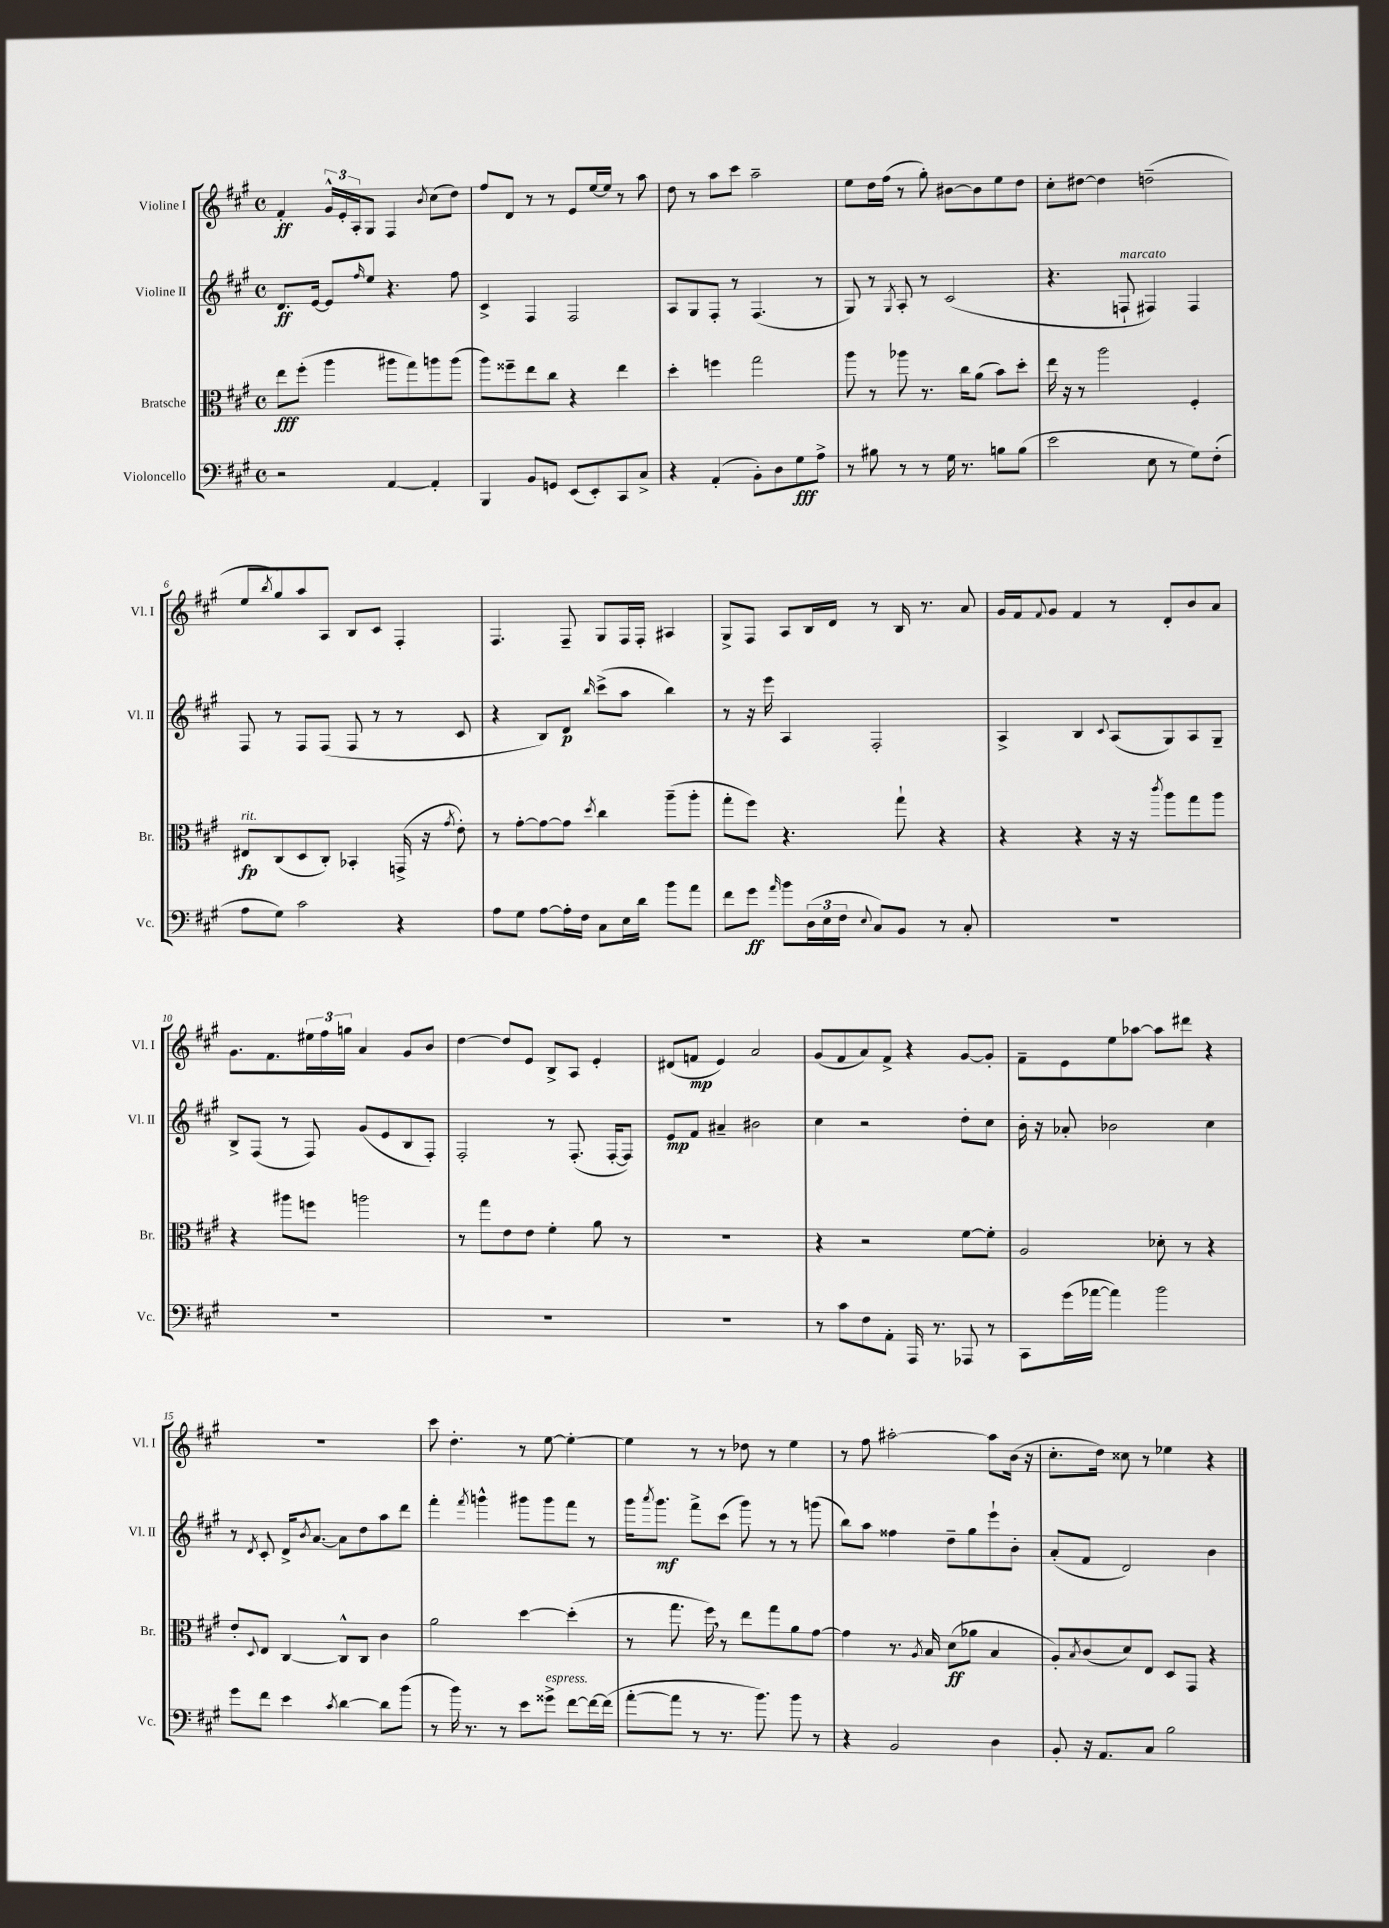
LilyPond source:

<<
\new StaffGroup <<
\new Staff = "s0" \with { instrumentName = "Violine I" shortInstrumentName = "Vl. I" } {
    \clef treble \key a \major \defaultTimeSignature \time 4/4
    fis'4-.\ff \tuplet 3/2 { gis'16-^ e'16-. a16-. } gis8 fis4 \acciaccatura { b'8 } cis''8( d''8) |
    fis''8 d'8 r8 r8 e'8 e''16~ e''16 r8 a''8 |
    d''8 r8 a''8 cis'''8 a''2-- |
    e''8 d''16 fis''16( r8 gis''8-.) bis'8~ bis'8 e''8 d''8 |
    cis''8-. dis''8~ dis''4 d''2--( |
    e''8 \acciaccatura { b''8 } gis''8) a''8 a8 b8 cis'8 fis4-. |
    fis4. fis8-- gis8 fis16 fis16-. ais4 |
    gis8-> fis8 a8 b16 d'16 r8 b16 r8. a'8 |
    gis'16 fis'16 \appoggiatura { fis'8 } gis'8 fis'4 r8 d'8-. b'8 a'8 |
    gis'8. fis'8. \tuplet 3/2 { eis''16 fis''16 g''16 } a'4 gis'8 b'8 |
    d''4~ d''8 e'8 b8-> a8 e'4-. |
    dis'8( f'8\mp e'4) a'2 |
    gis'8( fis'8 a'8) fis'8-> r4 gis'8~ gis'8-. |
    fis'8-- e'8 e''8 aes''8~ aes''8 dis'''8 r4 |
    R1 |
    cis'''8 d''4.-. r8 e''8~ e''4~-. |
    e''4 r8 r8 des''8 r8 e''4 |
    r8 fis''8 ais''2~-. ais''8 b'16( r16 |
    cis''8.-. d''16) cisis''8 r8 ees''4 r4 \bar "|." |
}
\new Staff = "s1" \with { instrumentName = "Violine II" shortInstrumentName = "Vl. II" } {
    \clef treble \key a \major \defaultTimeSignature \time 4/4
    d'8.\ff e'16~ e'8 \grace { fis''16 } e''8 r4. fis''8 |
    cis'4-> fis4 fis2 |
    a8 gis8 fis8-. r8 fis4.( r8 |
    gis8) r8 \acciaccatura { gis8 } a8-. r8 cis'2( |
    r4. f8-!^\markup { \italic "marcato" } fis4) fis4 |
    fis8 r8 fis8 fis8( fis8 r8 r8 cis'8 |
    r4 b8) d'8\p \grace { b''16 } cis'''8->( a''8 b''4) |
    r8 r16 e'''16 a4 fis2-. |
    a4-> b4 \appoggiatura { cis'8 } a8( gis8) a8 gis8-- |
    b8-> fis8( r8 fis8) gis'8( e'8 b8 fis8-.) |
    fis2-. r8 fis8.-.( fis16~-. fis8) |
    e'8\mp fis'8 ais'4-- bis'2 |
    cis''4 r2 d''8-. cis''8 |
    b'16-. r16 aes'8-. bes'2 cis''4 |
    r8 \acciaccatura { d'8 } cis'8-. d'16-> \acciaccatura { b'8 } a'8.~ a'8 d''8 a''8 d'''8 |
    fis'''4-. \acciaccatura { fis'''8 } g'''4-^ gis'''8 gis'''8 fis'''8 r8 |
    gis'''16 \acciaccatura { a'''8 } gis'''8.\mf fis'''8-> cis'''8( gis'''8) r8 r8 g'''8( |
    b''8) a''8 fisis''4 d''8-- gis''8 e'''8-! b'8-. |
    a'8-.( fis'8 d'2) b'4 \bar "|." |
}
\new Staff = "s2" \with { instrumentName = "Bratsche" shortInstrumentName = "Br." } {
    \clef alto \key a \major \defaultTimeSignature \time 4/4
    e''8\fff fis''8-.( a''4 ais''8 gis''8) a''8 a''8( |
    a''8) fisis''8-- e''8 cis''8 r4 e''4 |
    d''4-. f''4 gis''2 |
    a''8 r8 aes''8 r8. cis''16 a'8( b'8) d''8-. |
    e''16 r16 r8 a''2 fis4-. |
    eis8\fp^\markup { \italic "rit." } cis8( d8 cis8-.) bes,4-. g,16->( r16 \acciaccatura { gis'8 } e'8-.) |
    r8 gis'8~-. gis'8~ gis'8 \acciaccatura { d''8 } cis''4 a''8--( a''8-. |
    gis''8-. fis''8) r4. gis''8-! r4 |
    r4 r4 r16 r16 \acciaccatura { cis'''8 } a''8 gis''8 a''8 |
    r4 ais''8 f''8 a''2 |
    r8 gis''8 e'8 e'8 fis'4-. a'8 r8 |
    R1 |
    r4 r2 fis'8~ fis'8-. |
    a2 des'8-. r8 r4 |
    e'8-. \appoggiatura { d8 } e8 cis4~ cis8-^ cis8 cis'4 |
    a'2 d''4~ d''4-.( |
    r8 gis''8. fis''16) \breathe r8 e''8 gis''8 a'8 gis'8~ |
    gis'4 r8. \acciaccatura { a8 } b16 d'8\ff( aes'8 b4 |
    a8-.) \acciaccatura { b8 } cis'8( d'8) e8 d8 gis,8 r4 \bar "|." |
}
\new Staff = "s3" \with { instrumentName = "Violoncello" shortInstrumentName = "Vc." } {
    \clef bass \key a \major \defaultTimeSignature \time 4/4
    r2 a,4~ a,4-. |
    b,,4 b,8 g,8 e,8( e,8-.) cis,8 cis8-> |
    r4 a,4-.( b,8-.) d8 gis8\fff a8-> |
    r8 bis8 r8 r8 gis16 r8. b8 b8( |
    e'2 e8 r8 gis8) fis8-.( |
    a8 gis8) cis'2 r4 |
    a8 gis8 a8~ a16-. fis16 cis8 e16 d'16 b'8 a'8 |
    fis'8 gis'8\ff \grace { a'16 } b'8 \tuplet 3/2 { d16( e16 fis16 } \appoggiatura { e8 } cis8) b,8 r8 cis8-. |
    R1 |
    R1 |
    R1 |
    R1 |
    r8 cis'8 fis8 a,8-. a,,16 r8. aes,,8 r8 |
    cis,8 gis'16( aes'16~ aes'4) b'2 |
    gis'8 fis'8 e'4 \acciaccatura { cis'8 } d'4~ d'8 b'8( |
    r8 b'16) r8. r8 e'8 gisis'8->^\markup { \italic "espress." } fis'8~ fis'16~ fis'16( |
    a'8~-. a'8 r8 r8. b'8.) b'8 r8 |
    r4 b,2 d4 |
    b,8-. r16 a,8. cis8 b2 \bar "|." |
}
>>
>>
